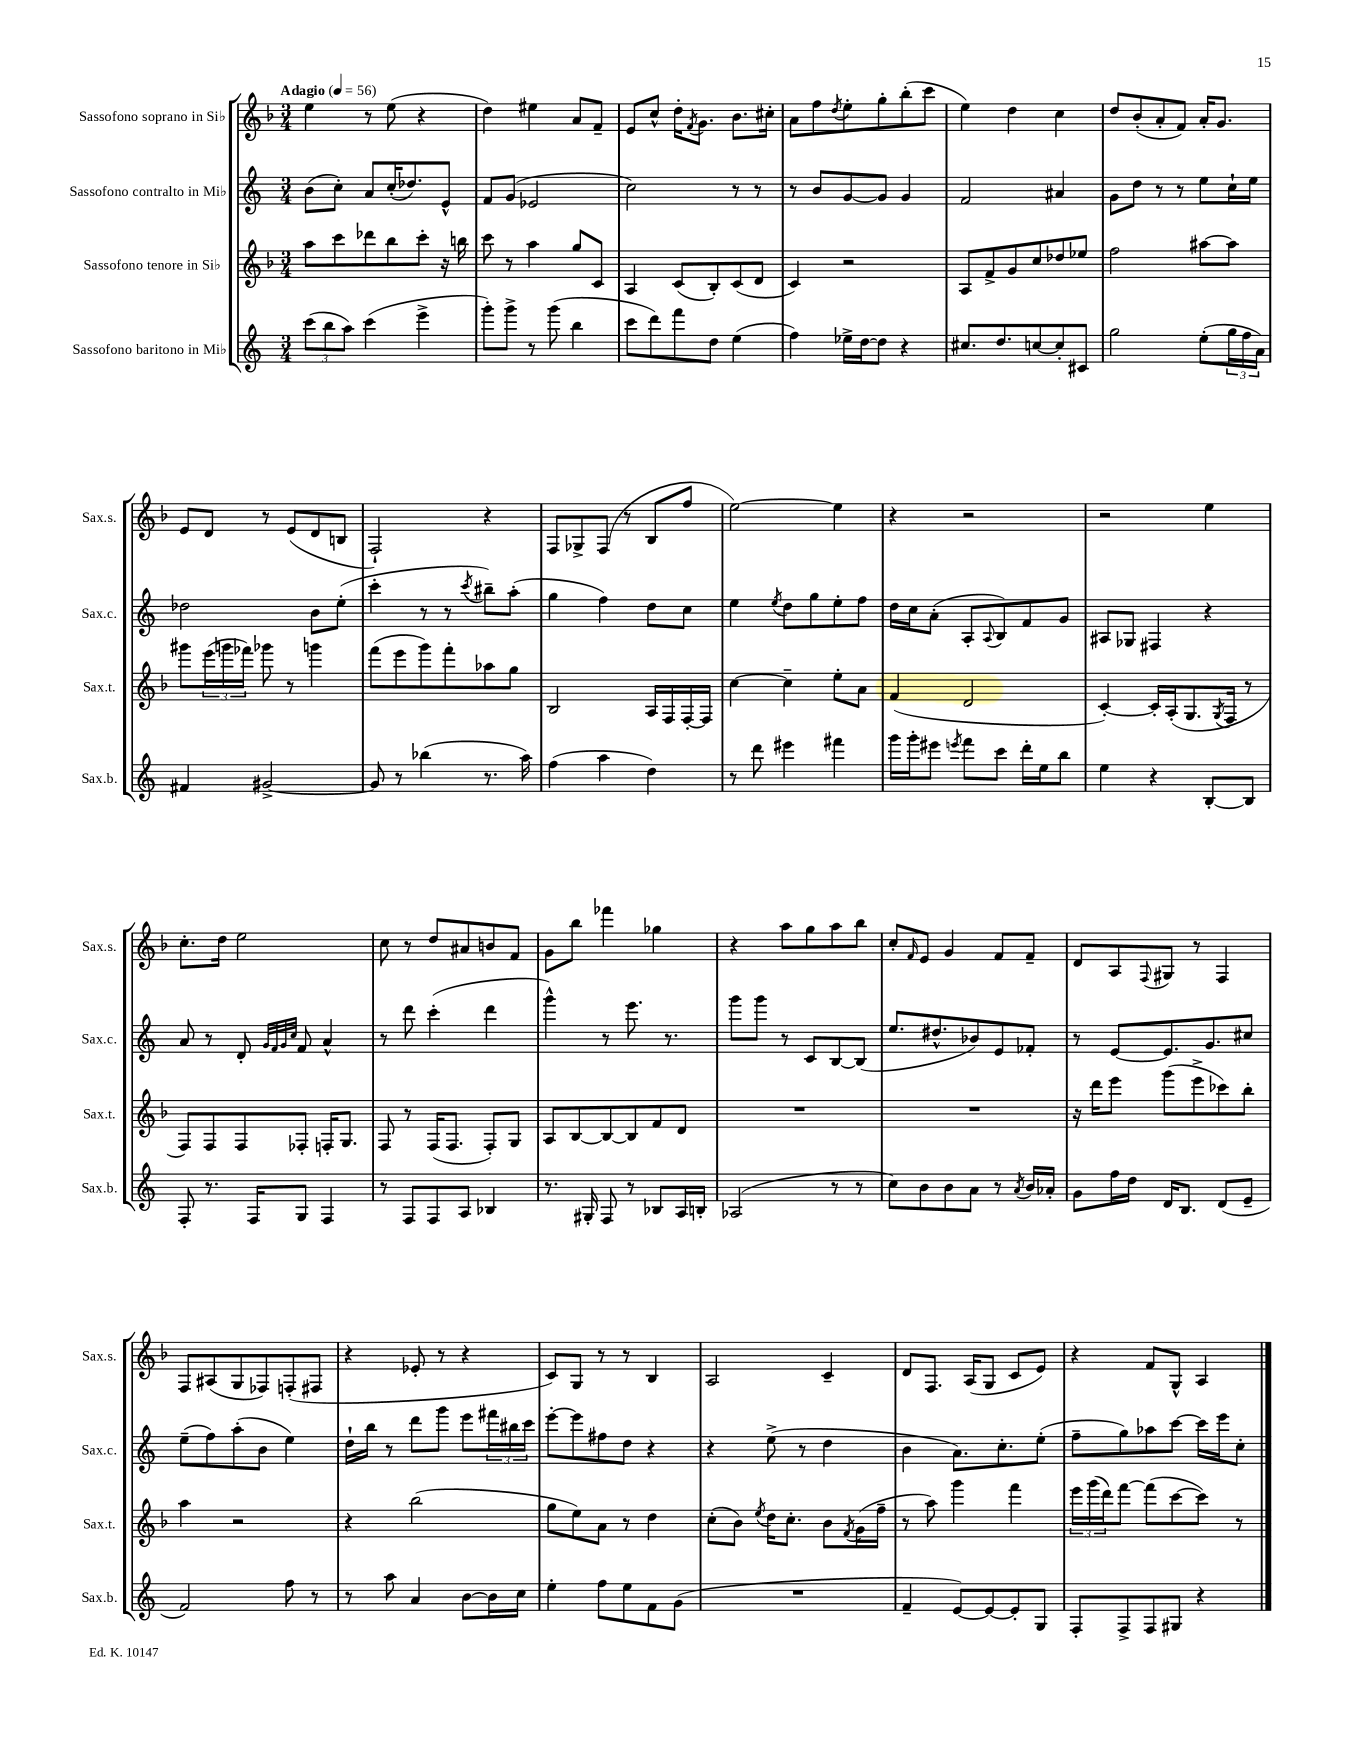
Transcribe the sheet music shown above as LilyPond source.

<<
\new StaffGroup <<
\new Staff = "s0" \with { instrumentName = "Sassofono soprano in Sib" shortInstrumentName = "Sax.s." } {
    \clef treble \key f \major \numericTimeSignature \time 3/4 \tempo "Adagio" 4 = 56
    e''4 r8 e''8( r4 |
    d''4) eis''4 a'8 f'8-- |
    e'8 c''8-^ d''16-. \acciaccatura { f'8 } g'8. bes'8. cis''16-. |
    a'8 f''8 \acciaccatura { d''8 } e''8-. g''8-. bes''8-.( c'''8 |
    e''4) d''4 c''4 |
    d''8 bes'8-.( a'8-. f'8) a'16-. g'8. |
    e'8 d'8 r8 e'8( d'8 b8 |
    f2-!) r4 |
    f8 ges8-> f8( r8 bes8 f''8 |
    e''2~) e''4 |
    r4 r2 |
    r2 e''4 |
    c''8.-. d''16 e''2 |
    c''8 r8 d''8 ais'8 b'8 f'8 |
    g'8 bes''8 fes'''4 ges''4 |
    r4 a''8 g''8 a''8 bes''8 |
    c''8-. \grace { f'16 } e'8 g'4 f'8 f'8-- |
    d'8 a8 \appoggiatura { f8 } gis8 r8 f4 |
    f8 ais8( g8 fes8) f8-.( fis8 |
    r4 ees'8-. r8 r4 |
    c'8) g8 r8 r8 bes4 |
    a2 c'4-- |
    d'8 f8. a16( g8 c'8 e'8) |
    r4 f'8 g8-^ a4 \bar "|." |
}
\new Staff = "s1" \with { instrumentName = "Sassofono contralto in Mib" shortInstrumentName = "Sax.c." } {
    \clef treble \key c \major \numericTimeSignature \time 3/4
    b'8( c''8-.) a'8 c''16-.( des''8.) e'8-^ |
    f'8 g'8( ees'2 |
    c''2) r8 r8 |
    r8 b'8 g'8~ g'8 g'4 |
    f'2 ais'4 |
    g'8 d''8 r8 r8 e''8 c''16-! e''16 |
    des''2 b'8 e''8-.( |
    c'''4-. r8 r8 \acciaccatura { c'''8 } bis''8--) a''8-.( |
    g''4 f''4) d''8 c''8 |
    e''4 \acciaccatura { e''8 } d''8 g''8 e''8-. f''8 |
    d''16 c''16 a'8-.( a8-. \appoggiatura { a8 } b8) f'8 g'8 |
    ais8 ges8 fis4 r4 |
    a'8 r8 d'8-. \grace { g'32 f'32 g'32 c''32 } f'8 a'4-^ |
    r8 d'''8 c'''4-.( d'''4 |
    g'''4-^) r8 e'''8. r8. |
    g'''8 g'''8 r8 c'8 b8~ b8( |
    e''8. dis''8.-^ bes'8) e'8 fes'8-. |
    r8 e'8~ e'8. g'8. cis''8 |
    e''8--( f''8) a''8-.( b'8 e''4) |
    d''16-! b''16 r8 d'''8 g'''8 e'''8 \tuplet 3/2 { fis'''16 bis''16 c'''16 } |
    e'''8~-. e'''8 fis''8 d''8 r4 |
    r4 e''8->( r8 d''4 |
    b'4 a'8.) c''8.-. e''8-.( |
    f''8-- g''8) aes''8 c'''8~ c'''16 e'''16 c''8-. \bar "|." |
}
\new Staff = "s2" \with { instrumentName = "Sassofono tenore in Sib" shortInstrumentName = "Sax.t." } {
    \clef treble \key f \major \numericTimeSignature \time 3/4
    a''8 c'''8 des'''8 bes''8 c'''8-. r16 b''16 |
    c'''8 r8 a''4 g''8 c'8 |
    a4 c'8( bes8-.) c'8( d'8 |
    c'4) r2 |
    a8 f'8-> g'8 c''8 des''8 ees''8 |
    f''2 ais''8~ ais''8 |
    gis'''8 \tuplet 3/2 { e'''16( g'''16 fes'''16) } ges'''8 r8 g'''4 |
    f'''8( e'''8 g'''8) f'''8-. aes''8 g''8 |
    bes2 a16 f16 f16~-. f16 |
    c''4~ c''4-- e''8-. a'8 |
    f'4( d'2 |
    c'4~-.) c'16-. a16-.( g8. \acciaccatura { g8 } f16 r8 |
    f8) f8 f8 fes8-. f16-. g8. |
    f8 r8 f16( f8. f8-.) g8 |
    a8 bes8~ bes8~ bes8 f'8 d'8 |
    R2. |
    R2. |
    r16 d'''16 e'''8 g'''8( e'''8-> ces'''8) bes''8-. |
    a''4 r2 |
    r4 bes''2( |
    g''8 e''8) a'8 r8 d''4 |
    c''8-.( bes'8) \acciaccatura { e''8 } d''16 c''8.-. bes'8 \acciaccatura { f'8 } g'16( f''16-- |
    r8 a''8) g'''4 f'''4 |
    \tuplet 3/2 { e'''16 g'''16( d'''16) } f'''8~ f'''8( c'''8~ c'''8) r8 \bar "|." |
}
\new Staff = "s3" \with { instrumentName = "Sassofono baritono in Mib" shortInstrumentName = "Sax.b." } {
    \clef treble \key c \major \numericTimeSignature \time 3/4
    \tuplet 3/2 { c'''8( b''8 a''8) } c'''4( e'''4-> |
    g'''8-.) g'''8-> r8 g'''8( b''4 |
    c'''8 d'''8) f'''8 d''8 e''4( |
    f''4) ees''16-> d''16~ d''8 r4 |
    cis''8. d''8. c''8~ c''8-. cis'8 |
    g''2 e''8-.( \tuplet 3/2 { g''16 f''16 a'16) } |
    fis'4 gis'2~-> |
    gis'8 r8 bes''4( r8. a''16) |
    f''4( a''4 d''4) |
    r8 d'''8 eis'''4 fis'''4 |
    g'''16 g'''16-. eis'''8 \acciaccatura { e'''8 } f'''8 c'''8 d'''16-. e''16 b''8 |
    e''4 r4 b8~-. b8 |
    f8-. r8. f16 g8 f4 |
    r8 f8 f8 a8 bes4 |
    r8. gis16-. f8 r8 bes8 a16 b16-. |
    aes2( r8 r8 |
    c''8) b'8 b'8 a'8 r8 \acciaccatura { a'8 } b'16 aes'16-. |
    g'8 f''16 d''16 d'16 b8. d'8( e'8-- |
    f'2) f''8 r8 |
    r8 a''8 a'4 b'8~ b'16 c''16 |
    e''4-. f''8 e''8 f'8 g'8( |
    R2. |
    f'4-- e'8~) e'8~ e'8-. g8 |
    f8-. f8-> f8 gis8 r4 \bar "|." |
}
>>
>>
\layout { \context { \Score \remove "Bar_number_engraver" } }
